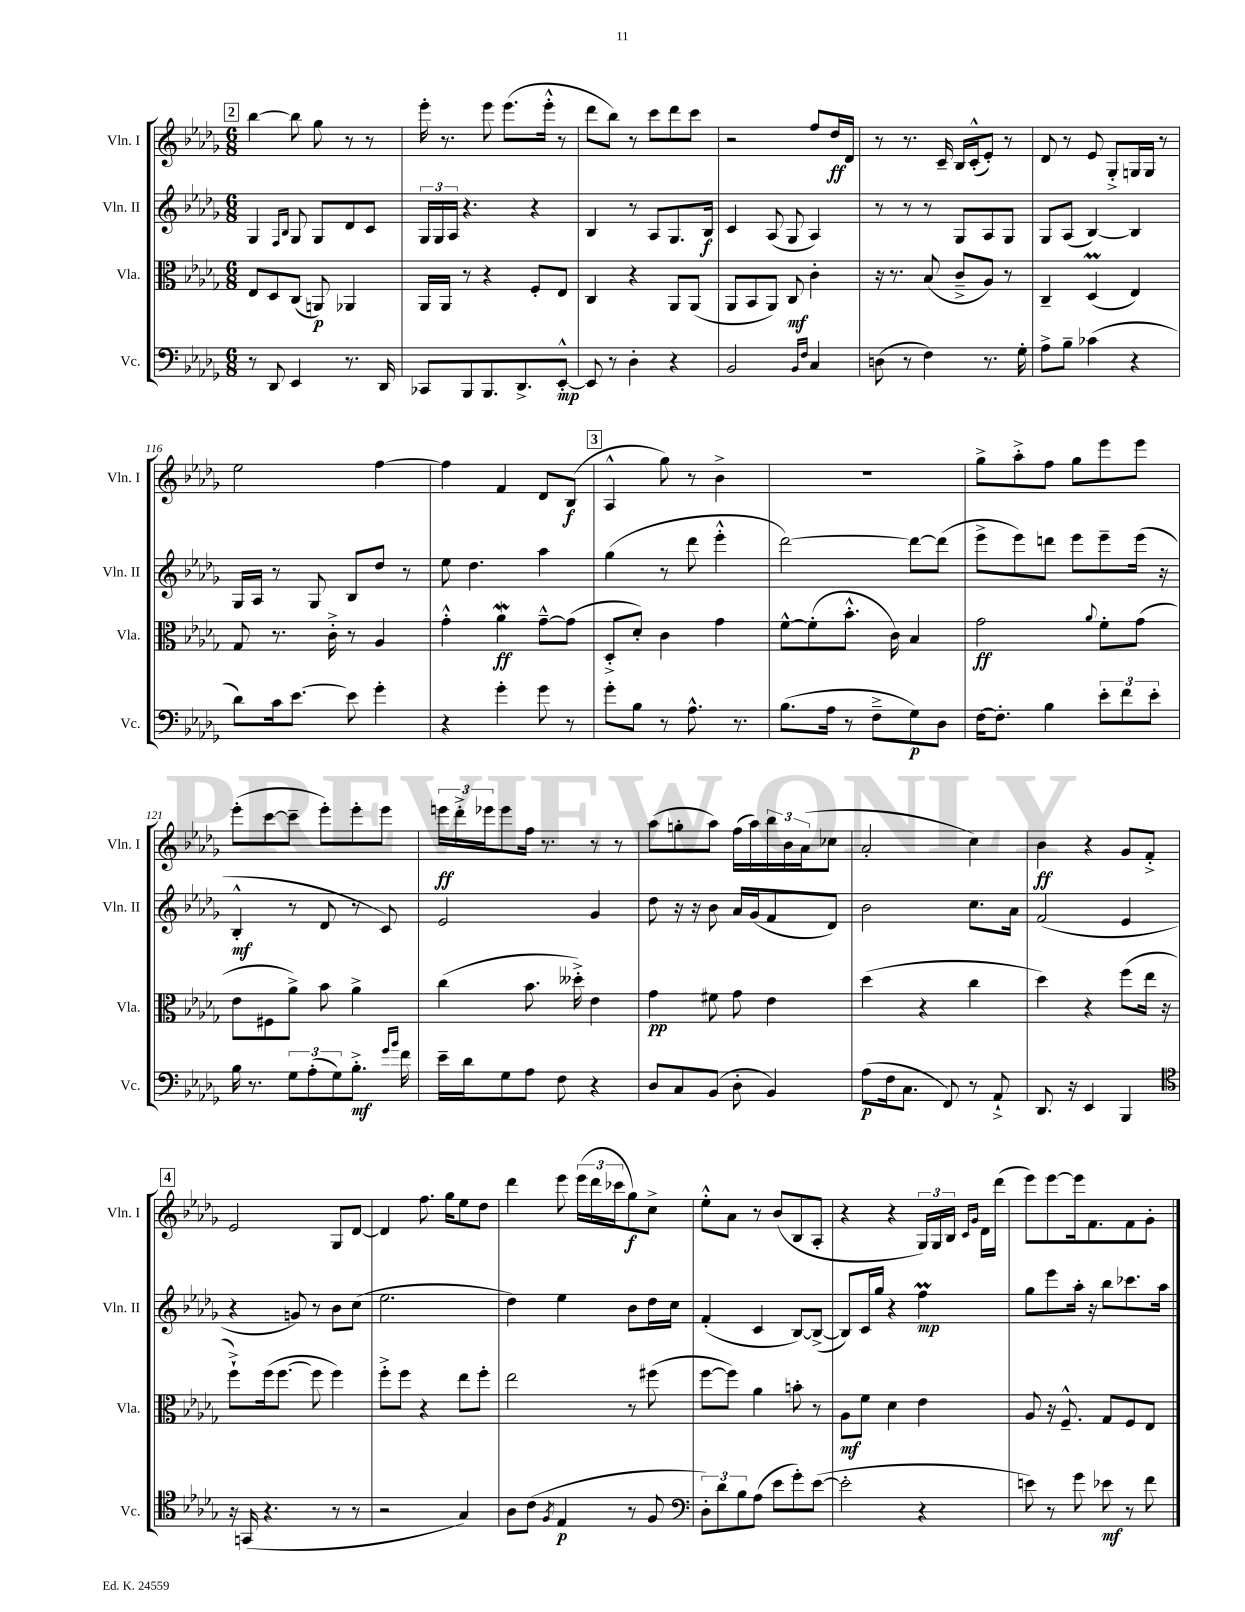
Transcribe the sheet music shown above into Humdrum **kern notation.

**kern	**dynam	**kern	**dynam	**kern	**dynam	**kern	**dynam
*part4	*part4	*part3	*part3	*part2	*part2	*part1	*part1
*staff4	*staff4	*staff3	*staff3	*staff2	*staff2	*staff1	*staff1
*I"Vc.	*	*I"Vla.	*	*I"Vln. II	*	*I"Vln. I	*
*I'Vc.	*	*I'Vla.	*	*I'Vln. II	*	*I'Vln. I	*
*clefF4	*	*clefC3	*	*clefG2	*	*clefG2	*
*k[b-e-a-d-g-]	*	*k[b-e-a-d-g-]	*	*k[b-e-a-d-g-]	*	*k[b-e-a-d-g-]	*
*M6/8	*	*M6/8	*	*M6/8	*	*M6/8	*
!!LO:REH:place=s1:t=2
=110	=110	=110	=110	=110	=110	=110	=110
8r	.	8E-/L	.	4G-/	.	[4bb-\	.
8DD-/	.	8D-/	.	.	.	.	.
.	.	.	.	16qqF/LL	.	.	.
.	.	.	.	16qqB-/JJ	.	.	.
4EE-/	.	(8C/J	.	8G-/	.	8bb-\]	.
.	.	8AAn/)	p	8G-/L	.	8gg-\	.
8.r	.	4AA-X/	.	8d-/	.	8r	.
.	.	.	.	8c/J	.	8r	.
16DD-/	.	.	.	.	.	.	.
=111	=111	=111	=111	=111	=111	=111	=111
8CC-X/L	.	16AA-/LL	.	24G-/LL	.	16eee-'\	.
.	.	.	.	24G-/	.	.	.
.	.	16AA-/JJ	.	.	.	8.r	.
.	.	.	.	24A-/JJ	.	.	.
8BBB-/	.	8r	.	4.r	.	.	.
8.BBB-/	.	4r	.	.	.	8eee-\	.
.	.	.	.	.	.	(8.eee-\L	.
8.DD-^/	.	.	.	.	.	.	.
.	.	8F'/L	.	4r	.	.	.
.	.	.	.	.	.	16eee-'^^\Jk	.
[8EE-'^^/J	mp	8E-/J	.	.	.	8r	.
=112	=112	=112	=112	=112	=112	=112	=112
8EE-/]	.	4C/	.	4B-/	.	8ddd-\L	.
8r	.	.	.	.	.	8bb-\J)	.
4D-'\	.	4r	.	8r	.	8r	.
.	.	.	.	8A-/L	.	8ccc\L	.
4r	.	8AA-/L	.	8.G-/	.	8ddd-\	.
.	.	(8AA-/J	.	.	.	8ccc\J	.
.	.	.	.	16B-/Jk	f	.	.
=113	=113	=113	=113	=113	=113	=113	=113
2BB-/	.	8AA-/L	.	4c/	.	2r	.
.	.	8BB-/	.	.	.	.	.
.	.	8AA-/J)	.	(8A-/	.	.	.
.	.	8C/	mf	8G-/	.	.	.
16qqBB-/LL	.	.	.	.	.	.	.
16qqF/JJ	.	.	.	.	.	.	.
4C/	.	4c'\	.	4A-/)	.	8ff/L	.
.	.	.	.	.	.	16dd-/L	ff
.	.	.	.	.	.	16d-/JJ	.
=114	=114	=114	=114	=114	=114	=114	=114
(8Dn\	.	16r	.	8r	.	8r	.
.	.	8.r	.	.	.	.	.
8r	.	.	.	8r	.	8.r	.
4F\)	.	(8B-/	.	8r	.	.	.
.	.	.	.	.	.	16c~/	.
.	.	8c~^/L	.	8G-/L	.	16B-/LL	.
.	.	.	.	.	.	(16c'^^/J	.
8.r	.	8A-/J)	.	8A-/	.	8e-'/J)	.
.	.	8r	.	8G-/J	.	8r	.
16G-'\	.	.	.	.	.	.	.
=115	=115	=115	=115	=115	=115	=115	=115
8A-^\L	.	4C~/	.	8G-/L	.	8d-/	.
8B-~\J	.	.	.	(8A-/J	.	8r	.
(4c-X\	.	(4D-M/	.	[4B-/)	.	8e-/	.
.	.	.	.	.	.	8G-'^/L	.
4r	.	4E-/)	.	4B-/]	.	16Gn/L	.
.	.	.	.	.	.	16G/JJ	.
.	.	.	.	.	.	8r	.
!!LO:LB:g=z
=116	=116	=116	=116	=116	=116	=116	=116
8d-\L)	.	8G-/	.	16G-/LL	.	2ee-\	.
.	.	.	.	16A-/JJ	.	.	.
16c\k	.	8.r	.	8r	.	.	.
[8.e-\J	.	.	.	.	.	.	.
.	.	.	.	8G-/	.	.	.
.	.	16c'^\	.	.	.	.	.
8e-\]	.	8r	.	8B-/L	.	.	.
4g-'\	.	4A-/	.	8dd-/J	.	[4ff\	.
.	.	.	.	8r	.	.	.
=117	=117	=117	=117	=117	=117	=117	=117
4r	.	4g-'^^\	.	8ee-\	.	4ff\]	.
.	.	.	.	4.dd-\	.	.	.
4g-'\	.	4a-W\	ff	.	.	4f/	.
8g-\	.	[8g-~^^\L	.	4aa-\	.	8d-/L	.
8r	.	(8g-\J]	.	.	.	(8B-/J	f
!!LO:REH:place=s1:t=3
=118	=118	=118	=118	=118	=118	=118	=118
8g-'\L	.	8D-'^/L	.	(4gg-\	.	4A-^^/	.
8B-\J	.	8d-'/J)	.	.	.	.	.
8r	.	4c\	.	8r	.	8gg-\)	.
8.A-^^\	.	.	.	8ddd-\	.	8r	.
.	.	4g-\	.	4eee-'^^\	.	4b-^\	.
8.r	.	.	.	.	.	.	.
=119	=119	=119	=119	=119	=119	=119	=119
(8.B-\L	.	[8f^^\L	.	[2ddd-\)	.	2.r	.
.	.	(8f'\]	.	.	.	.	.
16A-\Jk	.	.	.	.	.	.	.
8r	.	8.b-'^^\J	.	.	.	.	.
8F~^\L	.	.	.	.	.	.	.
.	.	16c\)	.	.	.	.	.
8G-\)	p	4B-/	.	8ddd-\L_	.	.	.
8D-\J	.	.	.	(8ddd-\J]	.	.	.
=120	=120	=120	=120	=120	=120	=120	=120
[16F\KL	.	2g-\	ff	8eee-^\L	.	8gg-^\L	.
8.F'\J]	.	.	.	.	.	.	.
.	.	.	.	8eee-\)	.	8aa-'^\	.
4B-\	.	.	.	8dddn\J	.	8ff\J	.
.	.	.	.	8eee-\L	.	8gg-\L	.
.	.	8qqa-/	.	.	.	.	.
12e-'\L	.	8f'\L	.	8eee-~\	.	8eee-\	.
12f\	.	.	.	.	.	.	.
.	.	(8g-\J	.	(16eee-\Jk	.	8eee-\J	.
12e-'\J	.	.	.	.	.	.	.
.	.	.	.	16r	.	.	.
!!LO:LB:g=z
=121	=121	=121	=121	=121	=121	=121	=121
16B-\	.	8e-\L	.	4B-'^^/	mf	(8eee-'\L	.
8.r	.	.	.	.	.	.	.
.	.	8F#X\	.	.	.	[8ccc\	.
12G-\L	.	8a-^\J)	.	8r	.	8ccc~\J]	.
(12A-'\	.	.	.	.	.	.	.
.	.	8b-\	.	8d-/	.	8eee-'\L)	.
12G-\)	.	.	.	.	.	.	.
8.B-'^\J	mf	4a-^\	.	8r	.	8eee-'\	.
.	.	.	.	8c/)	.	8eee-\J	.
16qqg-/LL	.	.	.	.	.	.	.
16qqb-/JJ	.	.	.	.	.	.	.
16f\	.	.	.	.	.	.	.
=122	=122	=122	=122	=122	=122	=122	=122
16e-~\LL	.	(4cc\	.	2e-/	.	24eeen\LL	ff
.	.	.	.	.	.	24ddd-'^\	.
16d-\J	.	.	.	.	.	.	.
.	.	.	.	.	.	24eee-X\J	.
8G-\	.	.	.	.	.	8eee-\	.
8A-\J	.	8.b-\	.	.	.	16ff\Jk	.
.	.	.	.	.	.	8.r	.
8F\	.	.	.	.	.	.	.
.	.	16dd--X'^\)	.	.	.	.	.
4r	.	4e-\	.	4g-/	.	8r	.
.	.	.	.	.	.	8r	.
=123	=123	=123	=123	=123	=123	=123	=123
8D-/L	.	4g-\	pp	8dd-\	.	(8aa-\L	.
8C/	.	.	.	16r	.	8ggn'\	.
.	.	.	.	16r	.	.	.
(8BB-/J	.	8f#X\	.	8b-\	.	8aa-\J)	.
8D-'\	.	8g-\	.	16a-/LL	.	(16ff\LL	.
.	.	.	.	(16g-/J	.	16aa-\)	.
4BB-/)	.	4e-\	.	8f/	.	24bb-\	.
.	.	.	.	.	.	24b-\	.
.	.	.	.	.	.	(24a-\J	.
.	.	.	.	8d-/J)	.	8cc-X\J	.
=124	=124	=124	=124	=124	=124	=124	=124
(8A-\L	p	(4dd-\	.	2b-\	.	2a-'/	.
16F\k	.	.	.	.	.	.	.
8.C\J	.	.	.	.	.	.	.
.	.	4r	.	.	.	.	.
8FF/)	.	.	.	.	.	.	.
8r	.	4cc\	.	8.cc\L	.	4cc\)	.
8AA-`^/	.	.	.	.	.	.	.
.	.	.	.	16a-\Jk	.	.	.
=125	=125	=125	=125	=125	=125	=125	=125
8.DD-/	.	4dd-\)	.	(2f/	.	4b-\	ff
16r	.	.	.	.	.	.	.
4EE-/	.	4r	.	.	.	4r	.
4BBB-/	.	(8ff\L	.	4e-/	.	8g-/L	.
.	.	16ee-\Jk	.	.	.	8f'^/J	.
.	.	16r	.	.	.	.	.
!!LO:LB:g=z
!!LO:REH:place=s1:t=4
=126	=126	=126	=126	=126	=126	=126	=126
*clefC4	*	*	*	*	*	*	*
16r	.	8ff`^\L)	.	4r	.	2e-/	.
(16GGn/	.	.	.	.	.	.	.
4.r	.	(16ff\k	.	.	.	.	.
.	.	[8.ff\J	.	.	.	.	.
.	.	.	.	8gn/)	.	.	.
.	.	8ff\]	.	8r	.	.	.
8r	.	4ff\)	.	8b-\L	.	8G-/L	.
8r	.	.	.	(8cc\J	.	[8d-/J	.
=127	=127	=127	=127	=127	=127	=127	=127
2r	.	8ff'^\L	.	2.ee-\	.	4d-/]	.
.	.	8ff\J	.	.	.	.	.
.	.	4r	.	.	.	8.ff\	.
.	.	.	.	.	.	16gg-\KL	.
4G-/)	.	8ee-\L	.	.	.	8ee-\	.
.	.	8ff'\J	.	.	.	8dd-\J	.
=128	=128	=128	=128	=128	=128	=128	=128
8A-\L	.	2ee-\	.	4dd-\)	.	4ddd-\	.
(8c\J	.	.	.	.	.	.	.
8qF/	.	.	.	.	.	.	.
4E-/	p	.	.	4ee-\	.	8eee-\	.
.	.	.	.	.	.	(24eee-\LL	.
.	.	.	.	.	.	24ddd-\	.
.	.	.	.	.	.	24ccc-X\J	.
8r	.	8r	.	8b-\L	.	8gg-\)	f
8F/	.	(8ff#X\	.	16dd-\L	.	8cc^\J	.
.	.	.	.	16cc\JJ	.	.	.
=129	=129	=129	=129	=129	=129	=129	=129
*clefF4	*	*	*	*	*	*	*
12D-'\L)	.	[8ff\L	.	(4f'/	.	8ee-'^^\L	.
12d-\	.	.	.	.	.	.	.
.	.	8ff\J])	.	.	.	8a-\J	.
12B-\	.	.	.	.	.	.	.
(8A-\J	.	4a-\	.	4c/	.	8r	.
8e-\L	.	.	.	.	.	(8b-/L	.
8g-'\)	.	8bn'\	.	[8B-/L)	.	8B-/	.
([8e-\J	.	8r	.	(8B-^/J_	.	8A-'/J	.
=130	=130	=130	=130	=130	=130	=130	=130
2e-'\]	.	8A-\L	mf	8B-/L])	.	4r	.
.	.	8f\J	.	16c/L	.	.	.
.	.	.	.	16gg-/JJ	.	.	.
.	.	4d-\	.	4r	.	4r	.
4r	.	4e-\	.	4ffm\	mp	24G-/LL)	.
.	.	.	.	.	.	24G-/	.
.	.	.	.	.	.	24B-/JJ	.
.	.	.	.	.	.	16qqc/LL	.
.	.	.	.	.	.	16qqg-/JJ	.
.	.	.	.	.	.	16d-\LL	.
.	.	.	.	.	.	(16ddd-\JJ	.
=131	=131	=131	=131	=131	=131	=131	=131
8en\)	.	8A-/	.	8gg-\L	.	8eee-\L)	.
8r	.	16r	.	8eee-\	.	[8eee-\	.
.	.	8.F~^^/	.	.	.	.	.
8g-\	.	.	.	16aa-'\Jk	.	16eee-\k]	.
.	.	.	.	16r	.	8.f\	.
8e-X\	mf	8G-/L	.	8bb-\L	.	.	.
8r	.	8F/	.	8.ccc-X\	.	8f\	.
8f\	.	8E-/J	.	.	.	8g-'\J	.
.	.	.	.	16aa-\Jk	.	.	.
==	==	==	==	==	==	==	==
*-	*-	*-	*-	*-	*-	*-	*-
